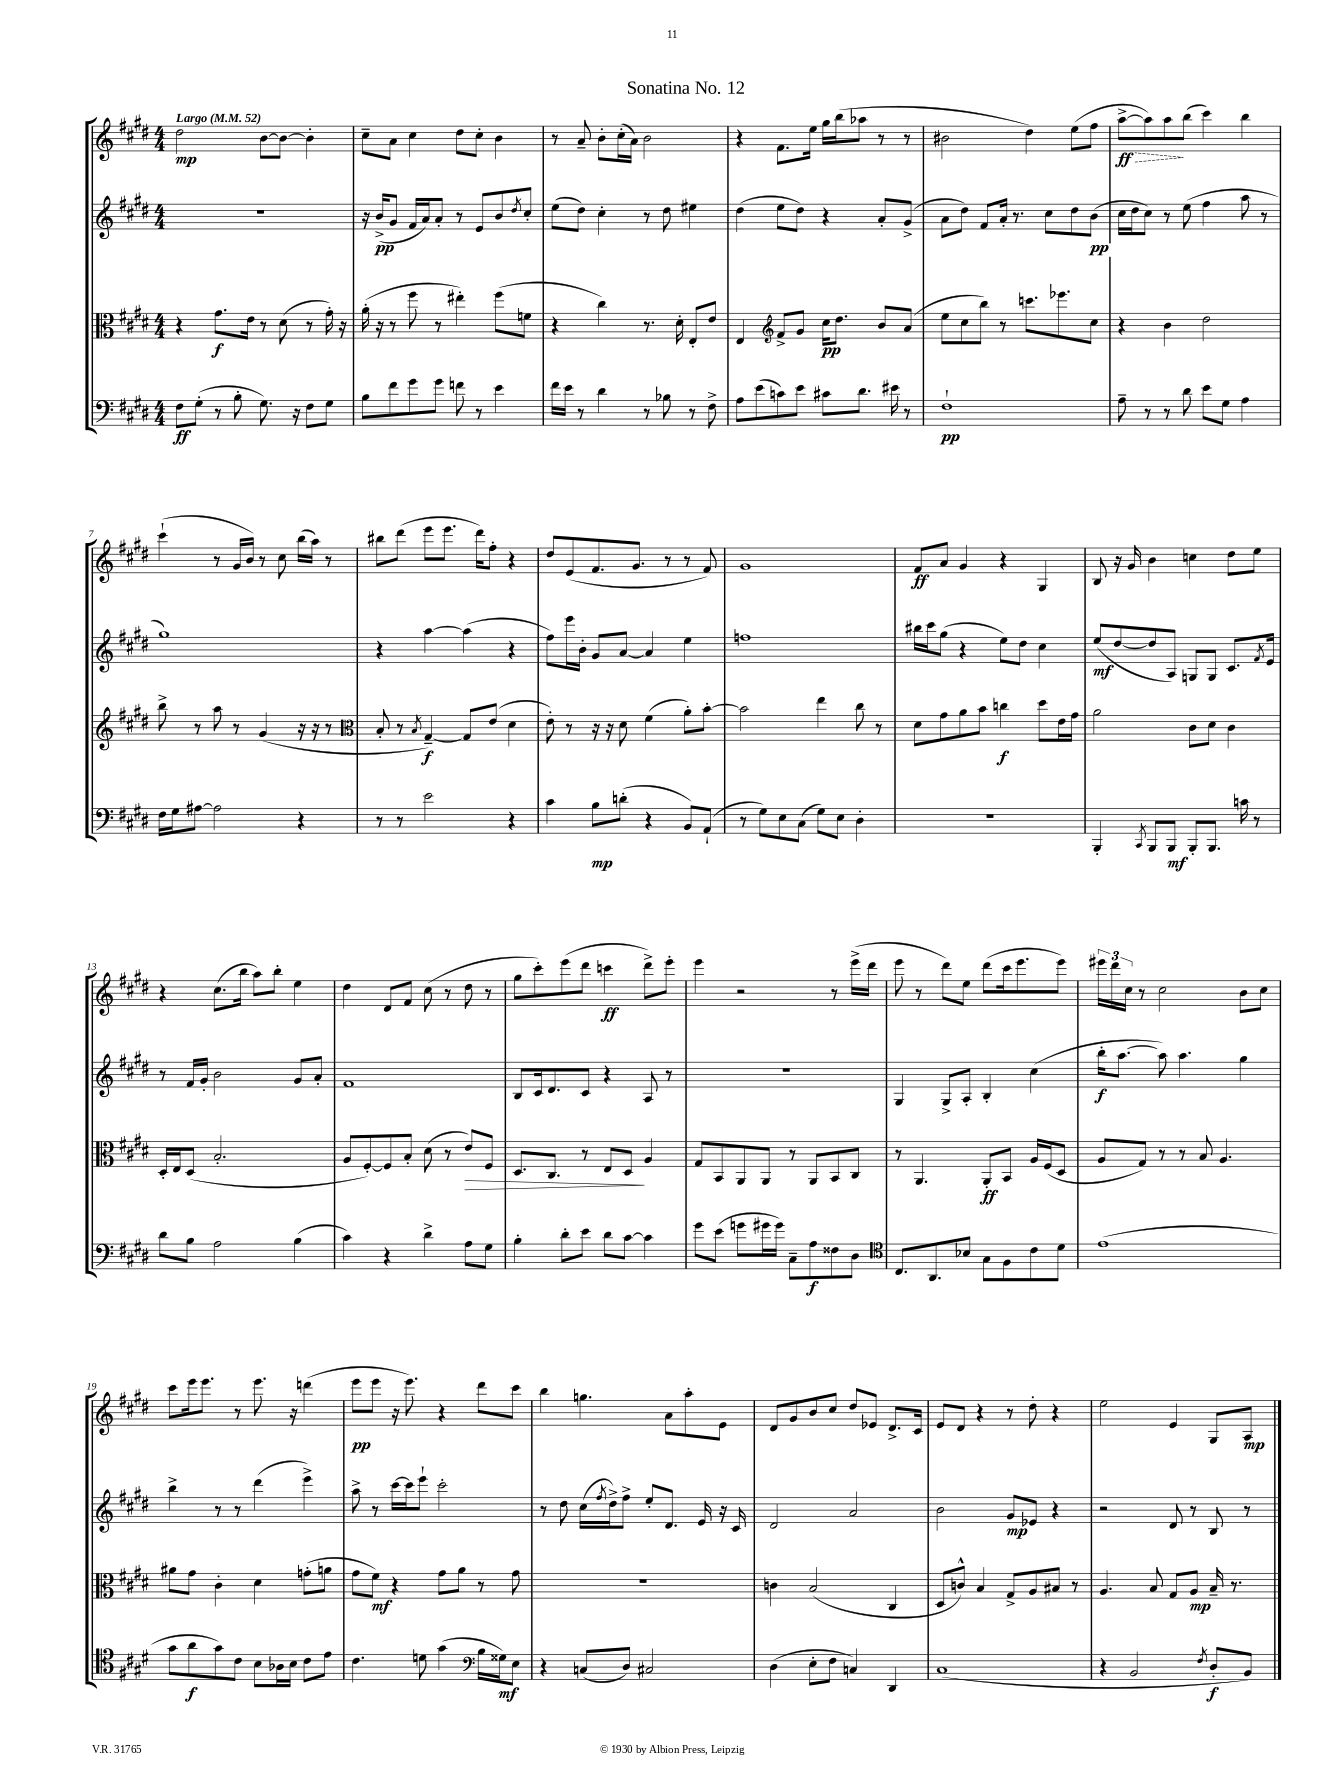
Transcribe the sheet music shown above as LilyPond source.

\header { title = "Sonatina No. 12" }
<<
\new StaffGroup <<
\new Staff = "s0" {
    \clef treble \key e \major \numericTimeSignature \time 4/4 \tempo "Largo" 4 = 52
    dis''2\mp b'8~ b'8~ b'4-. |
    cis''8-- a'8 cis''4 dis''8 cis''8-. b'4 |
    r8 a'8-- b'8-. cis''16-.( a'16) b'2 |
    r4 fis'8. e''16 gis''16 b''16( aes''8 r8 r8 |
    bis'2 dis''4) e''8( fis''8 |
    \once \override Hairpin.style = #'dashed-line a''8~->\ff\> a''8) a''8\! b''8( cis'''4) b''4 |
    cis'''4-!( r8 gis'16 b'16) r8 cis''8 b''16( a''16) r8 |
    bis''8 dis'''8( e'''8 e'''8. dis'''16) fis''8-. r4 |
    dis''8 e'8( fis'8. gis'8. r8 r8 fis'8) |
    gis'1 |
    fis'8\ff a'8 gis'4 r4 gis4 |
    b8 r16 gis'16 b'4 c''4 dis''8 e''8 |
    r4 cis''8.( b''16 a''8) b''8-. e''4 |
    dis''4 dis'8 fis'8 cis''8( r8 dis''8 r8 |
    gis''8 cis'''8-.) e'''8( dis'''8 c'''4\ff dis'''8->) e'''8-. |
    e'''4 r2 r8 e'''16->( dis'''16 |
    e'''8 r8 dis'''8) e''8 dis'''8( cis'''16 e'''8. e'''8) |
    \tuplet 3/2 { eis'''16 dis'''16 cis''16 } r8 cis''2 b'8 cis''8 |
    cis'''8 e'''16 e'''8. r8 e'''8. r16 d'''4( |
    e'''8\pp e'''8 r16 e'''8.) r4 dis'''8 cis'''8 |
    b''4 g''4. a'8 a''8-. e'8 |
    dis'8 gis'8 b'8 cis''8 dis''8 ees'8 dis'8.-> cis'16 |
    e'8 dis'8 r4 r8 dis''8-. r4 |
    e''2 e'4 gis8 a8\mp \bar "|." |
}
\new Staff = "s1" {
    \clef treble \key e \major \numericTimeSignature \time 4/4
    R1 |
    r16 b'16->\pp( gis'8 fis'16 a'16) a'8-. r8 e'8 b'8 \acciaccatura { dis''8 } cis''8-. |
    e''8( dis''8) cis''4-. r8 dis''8 eis''4 |
    dis''4( e''8 dis''8) r4 a'8-. gis'8->( |
    a'8 dis''8) fis'8 a'16-. r8. cis''8 dis''8 b'8\pp( |
    cis''16 dis''16 cis''8) r8 e''8( fis''4 a''8 r8 |
    gis''1) |
    r4 a''4~ a''4( r4 |
    fis''8) e'''16 b'16-. gis'8 a'8~ a'4 e''4 |
    f''1 |
    bis''16 cis'''16 gis''8( r4 e''8) dis''8 cis''4 |
    e''8\mf( dis''8~ dis''8 a8) g8 g8 cis'8. \acciaccatura { fis'8 } e'16 |
    r8 fis'16 gis'16-. b'2 gis'8 a'8-. |
    fis'1 |
    b8 cis'16 dis'8. cis'8 r4 a8 r8 |
    R1 |
    gis4 gis8-> a8-. b4-. cis''4( |
    b''16-.\f a''8.~ a''8) a''4. gis''4 |
    b''4-> r8 r8 dis'''4( e'''4->) |
    a''8-> r8 cis'''16~ cis'''16 e'''8-! cis'''2-. |
    r8 dis''8 cis''16( \acciaccatura { fis''8 } dis''16->) fis''8-> e''8-. dis'8. e'16 r16 cis'16 |
    dis'2 a'2 |
    b'2 gis'8\mp ees'8 r4 |
    r2 dis'8 r8 b8 r8 \bar "|." |
}
\new Staff = "s2" {
    \clef alto \key e \major \numericTimeSignature \time 4/4
    r4 gis'8.\f e'16 r8 dis'8( r8 gis'16-.) r16 |
    a'16-.( r16 r8 fis''8 r8 eis''4-.) fis''8( f'8 |
    r4 cis''4) r8. dis'16-. e8-. e'8 |
    e4 \clef treble fis'8-> gis'8 cis''16\pp dis''8. b'8 a'8( |
    e''8 cis''8 b''8) r8 c'''8. ees'''8. cis''8 |
    r4 b'4 dis''2 |
    b''8-> r8 a''8 r8 gis'4( r16 r16 r8 |
    \clef alto b8-. r8 \acciaccatura { b8 } gis4~--\f) gis8 e'8( dis'4 |
    e'8-.) r8 r16 r16 dis'8 fis'4( a'8-.) b'8~-. |
    b'2 e''4 cis''8 r8 |
    dis'8 gis'8 a'8 b'8 c''4\f dis''8 e'16 gis'16 |
    a'2 cis'8 dis'8 cis'4 |
    dis16-. e16 dis8( b2.-. |
    a8 fis8~-.) fis8 b8-. dis'8( r8 e'8\>) fis8 |
    dis8. cis8. r8 e8 dis8\! a4 |
    gis8 b,8 a,8 a,8 r8 a,8 b,8 cis8 |
    r8 a,4. a,8-.\ff b,8 a16 fis16( dis8 |
    a8 gis8) r8 r8 b8 a4. |
    ais'8 gis'8 cis'4-. dis'4 g'8-.( a'8 |
    gis'8 fis'8\mf) r4 gis'8 a'8 r8 gis'8 |
    R1 |
    c'4 b2( cis4 |
    dis8 c'8-^) b4 gis8-> a8 bis8 r8 |
    a4. b8 gis8 a8\mp b16-- r8. \bar "|." |
}
\new Staff = "s3" {
    \clef bass \key e \major \numericTimeSignature \time 4/4
    fis8\ff gis8-.( r8 b8-. gis8.) r16 fis8 gis8 |
    b8 fis'8 gis'8 gis'8 f'8 r8 e'4 |
    fis'16 e'16 r8 dis'4 r8 bes8 r8 fis8-> |
    a8 e'8( c'8) e'8 cis'8 dis'8. eis'16 r8 |
    fis1-!\pp |
    a8-- r8 r8 dis'8 e'8 gis8 a4 |
    fis16 gis16 ais8~ ais2 r4 |
    r8 r8 e'2 r4 |
    cis'4 b8\mp d'8-.( r4 b,8) a,8-!( |
    r8 gis8) e8 cis8( gis8) e8 dis4-. |
    R1 |
    b,,4-. \acciaccatura { cis,8 } b,,8 b,,8\mf b,,8-. b,,8. c'16 r8 |
    dis'8 b8 a2 b4( |
    cis'4) r4 dis'4-> a8 gis8 |
    b4-. dis'8-. e'8 dis'8 cis'8~ cis'4 |
    gis'8 e'8( g'8 gis'16 gis'16) cis8-- a8\f fisis8 dis8 |
    \clef tenor cis8. a,8. bes8 gis8 fis8 cis'8 dis'8 |
    e'1( |
    gis'8 a'8\f gis'8) cis'8 b8 aes16 b16 cis'8 e'8 |
    cis'4. d'8 gis'4( \clef bass b16 gisis16\mf) e8 |
    r4 c8( dis8) cis2 |
    dis4( e8-. fis8 c4) dis,4 |
    cis1( |
    r4 b,2 \acciaccatura { fis8 } dis8-.\f b,8) \bar "|." |
}
>>
>>
